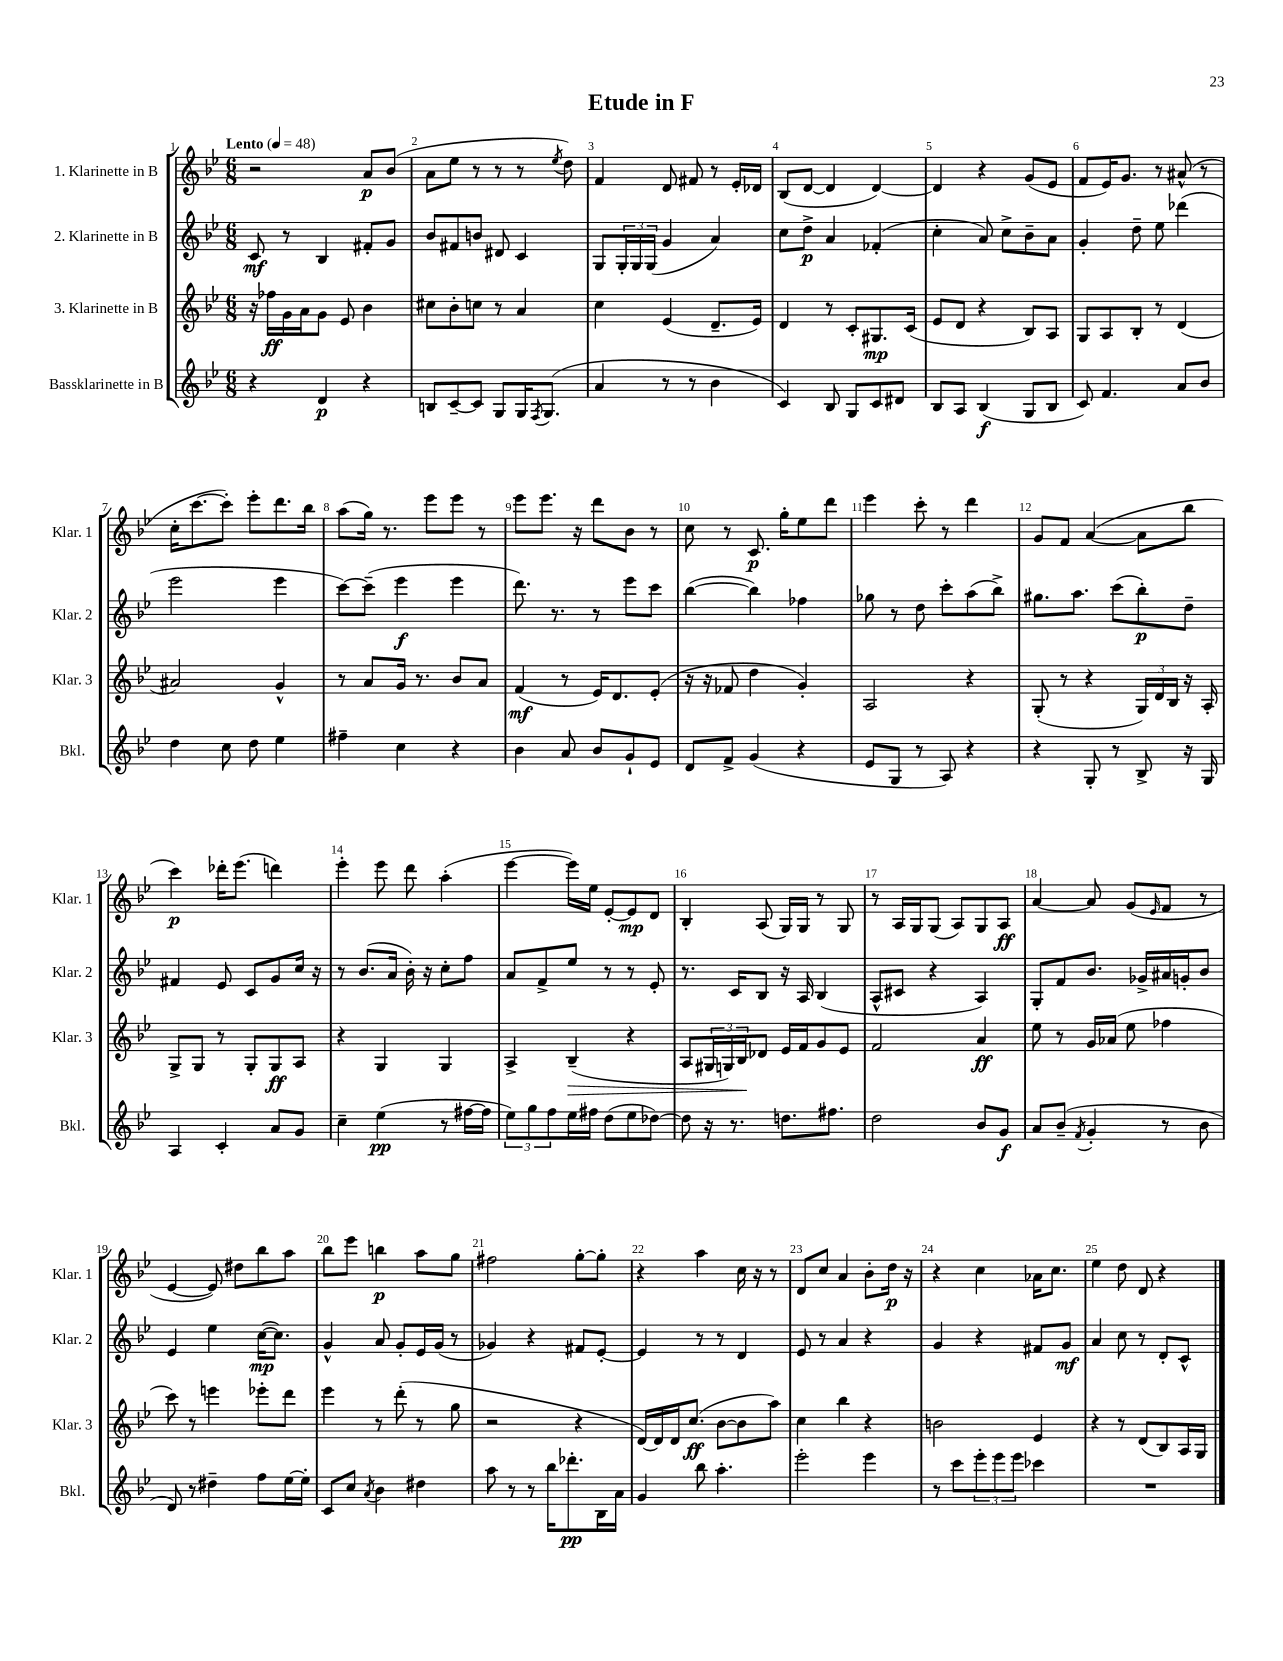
\header { title = "Etude in F" }
<<
\new StaffGroup <<
\new Staff = "s0" \with { instrumentName = "1. Klarinette in B" shortInstrumentName = "Klar. 1" } {
    \clef treble \key bes \major \numericTimeSignature \time 6/8 \tempo "Lento" 4 = 48
    r2 a'8\p bes'8( |
    a'8 ees''8 r8 r8 r8 \acciaccatura { ees''8 } d''8) |
    f'4 d'8 fis'8 r8 ees'16-. des'16 |
    bes8( d'8~ d'4 d'4~) |
    d'4 r4 g'8( ees'8 |
    f'8 ees'16) g'8. r8 ais'8-^( r8 |
    c''16-. c'''8.~ c'''8-.) ees'''8-. d'''8. bes''16 |
    a''8( g''16) r8. ees'''8 ees'''8 r8 |
    ees'''8 ees'''8. r16 d'''8 bes'8 r8 |
    c''8 r8 c'8.\p g''16-. ees''8 d'''8 |
    ees'''4 c'''8-. r8 d'''4 |
    g'8 f'8 a'4~( a'8 bes''8 |
    c'''4\p) des'''16-. ees'''8.( d'''4) |
    ees'''4-. ees'''8 d'''8 a''4-.( |
    ees'''4~ ees'''16) ees''16 ees'8~-. ees'8\mp d'8 |
    bes4-. a8( g16) g16 r8 g8 |
    r8 a16 g16 g8( a8) g8 a8\ff |
    a'4~ a'8 g'8( \grace { ees'16 } f'8 r8 |
    ees'4~ ees'8) dis''8 bes''8 a''8 |
    bes''8 ees'''8 b''4\p a''8 g''8 |
    fis''2 g''8~-. g''8-. |
    r4 a''4 c''16 r16 r8 |
    d'8 c''8 a'4 bes'8-. d''16\p r16 |
    r4 c''4 aes'16 c''8. |
    ees''4 d''8 d'8 r4 \bar "|." |
}
\new Staff = "s1" \with { instrumentName = "2. Klarinette in B" shortInstrumentName = "Klar. 2" } {
    \clef treble \key bes \major \numericTimeSignature \time 6/8
    c'8\mf r8 bes4 fis'8-. g'8 |
    bes'8 fis'8 b'8 dis'8 c'4 |
    g8 \tuplet 3/2 { g16-. g16 g16( } g'4 a'4) |
    c''8 d''8->\p a'4 fes'4-.( |
    c''4-. a'8) c''8-> bes'8-- a'8 |
    g'4-. d''8-- ees''8 des'''4( |
    ees'''2 ees'''4 |
    c'''8~) c'''8--( ees'''4\f ees'''4 |
    d'''8.) r8. r8 ees'''8 c'''8 |
    bes''4~( bes''4) fes''4 |
    ges''8 r8 d''8 c'''8-. a''8( bes''8->) |
    gis''8. a''8. c'''8( bes''8-.\p) d''8-- |
    fis'4 ees'8 c'8 g'8 c''16 r16 |
    r8 bes'8.( a'16 bes'16-.) r16 c''8-. f''8 |
    a'8 f'8-> ees''8 r8 r8 ees'8-. |
    r8. c'16 bes8 r16 a16 bes4( |
    a8-^ cis'8 r4 a4) |
    g8-. f'8 bes'8. ges'16-> ais'16 g'16-. bes'8 |
    ees'4 ees''4 c''16~\mp( c''8.) |
    g'4-^ a'8 g'8-. ees'16 g'16( r8 |
    ges'4) r4 fis'8 ees'8~-. |
    ees'4 r8 r8 d'4 |
    ees'8 r8 a'4 r4 |
    g'4 r4 fis'8 g'8\mf |
    a'4 c''8 r8 d'8-. c'8-^ \bar "|." |
}
\new Staff = "s2" \with { instrumentName = "3. Klarinette in B" shortInstrumentName = "Klar. 3" } {
    \clef treble \key bes \major \numericTimeSignature \time 6/8
    r16 fes''16\ff g'16 a'16 g'8 ees'8 bes'4 |
    cis''8 bes'8-. c''8 r8 a'4 |
    c''4 ees'4( d'8.-- ees'16) |
    d'4 r8 c'8-. gis8.\mp c'16( |
    ees'8 d'8 r4 bes8) a8 |
    g8 a8 bes8-. r8 d'4( |
    ais'2) g'4-^ |
    r8 a'8 g'16 r8. bes'8 a'8 |
    f'4\mf( r8 ees'16) d'8. ees'8-.( |
    r16 r16 fes'8 d''4 g'4-.) |
    a2 r4 |
    g8-.( r8 r4 \tuplet 3/2 { g16) d'16 bes16 } r16 a16-. |
    g8-> g8 r8 g8-. g8\ff a8 |
    r4 g4 g4 |
    a4-> bes4--\>( r4 |
    a8 \tuplet 3/2 { gis16 g16) bes16\! } des'8 ees'16 f'16 g'8 ees'8 |
    f'2 a'4\ff |
    ees''8 r8 g'16 aes'16( ees''8 fes''4 |
    c'''8) r8 e'''4 ees'''8-. d'''8 |
    ees'''4 r8 d'''8-.( r8 g''8 |
    r2 r4 |
    d'16~) d'16 d'16 c''8.\ff( bes'8~ bes'8 a''8) |
    c''4 bes''4 r4 |
    b'2 ees'4 |
    r4 r8 d'8( bes8) a16 g16 \bar "|." |
}
\new Staff = "s3" \with { instrumentName = "Bassklarinette in B" shortInstrumentName = "Bkl." } {
    \clef treble \key bes \major \numericTimeSignature \time 6/8
    r4 d'4\p r4 |
    b8 c'8~-- c'8 g8 g16 \acciaccatura { f8 } g8.( |
    a'4 r8 r8 bes'4 |
    c'4) bes8 g8 c'8 dis'8 |
    bes8 a8 bes4\f( g8 bes8 |
    c'8) f'4. a'8 bes'8 |
    d''4 c''8 d''8 ees''4 |
    fis''4-- c''4 r4 |
    bes'4 a'8 bes'8 g'8-! ees'8 |
    d'8 f'8-> g'4( r4 |
    ees'8 g8 r8 a8) r4 |
    r4 g8-. r8 bes8-> r16 g16 |
    a4 c'4-. a'8 g'8 |
    c''4-- ees''4\pp( r8 fis''16~ fis''16 |
    \tuplet 3/2 { ees''8) g''8 f''8 } ees''16 fis''16 d''8( ees''8 des''8~) |
    des''8 r16 r8. d''8. fis''8. |
    d''2 bes'8 g'8\f |
    a'8 bes'8--( \acciaccatura { f'8 } g'4-. r8 bes'8 |
    d'8) r8 dis''4-- f''8 ees''16~ ees''16-. |
    c'8 c''8 \acciaccatura { a'8 } bes'4 dis''4 |
    a''8 r8 r8 bes''16 des'''8.-.\pp bes16 a'16 |
    g'4 bes''8 a''4.-. |
    ees'''2-. ees'''4 |
    r8 c'''8 \tuplet 3/2 { ees'''8-. ees'''8 ees'''8 } ces'''4 |
    R2. \bar "|." |
}
>>
>>
\layout { \context { \Score \override BarNumber.break-visibility = ##(#f #t #t) barNumberVisibility = #all-bar-numbers-visible } }
